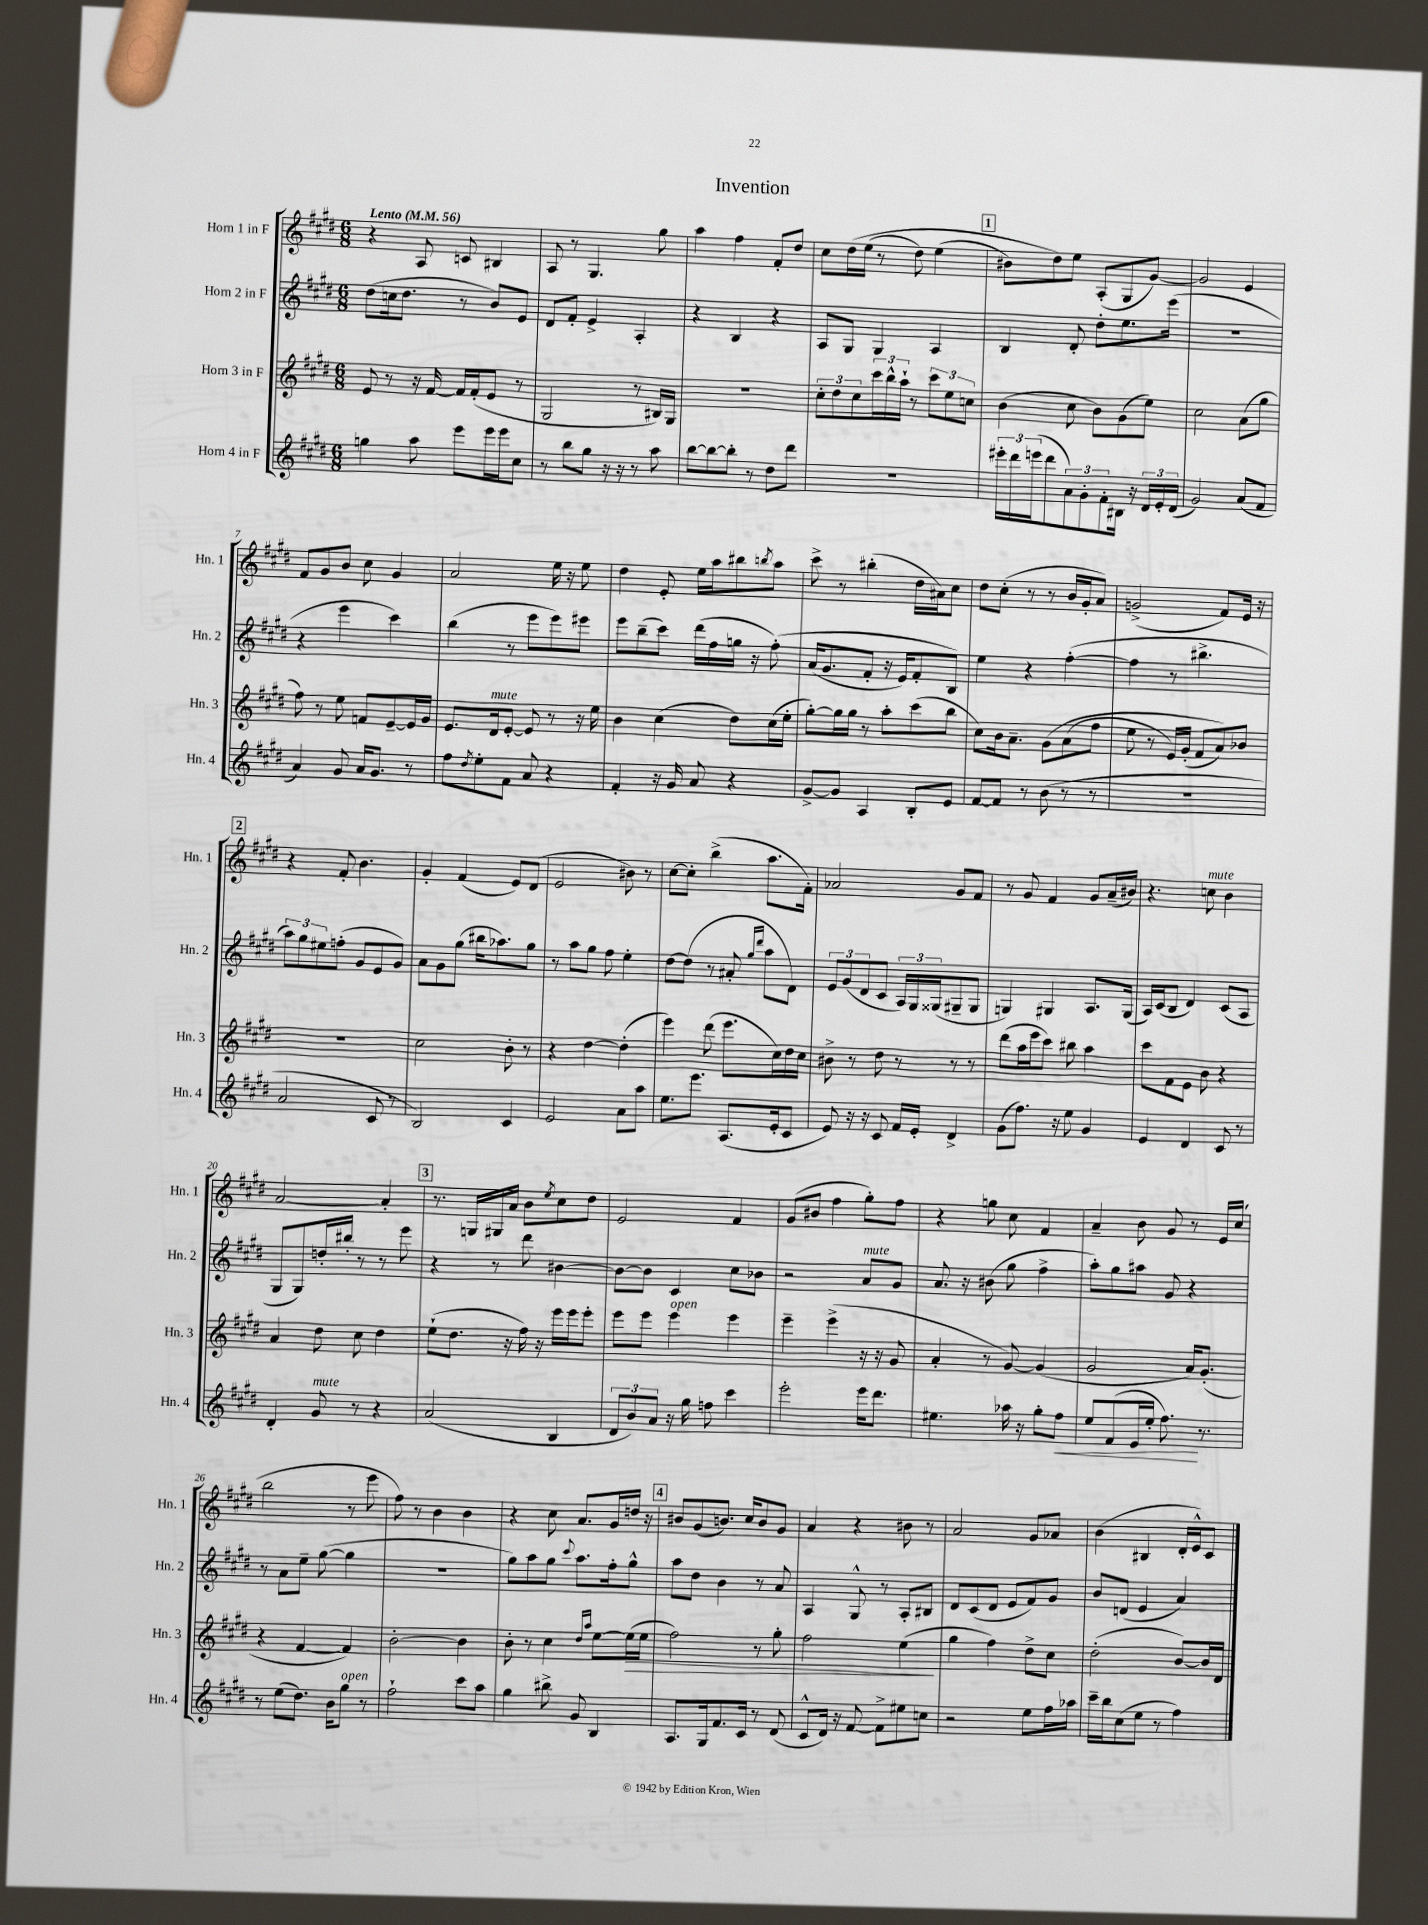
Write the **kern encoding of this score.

**kern	**dynam	**kern	**dynam	**kern	**kern
*part4	*part4	*part3	*part3	*part2	*part1
*staff4	*staff4	*staff3	*staff3	*staff2	*staff1
*I"Horn 4 in F	*	*I"Horn 3 in F	*	*I"Horn 2 in F	*I"Horn 1 in F
*I'Hn. 4	*	*I'Hn. 3	*	*I'Hn. 2	*I'Hn. 1
*clefG2	*	*clefG2	*	*clefG2	*clefG2
*k[f#c#g#d#]	*	*k[f#c#g#d#]	*	*k[f#c#g#d#]	*k[f#c#g#d#]
*M6/8	*	*M6/8	*	*M6/8	*M6/8
*MM56	*	*MM56	*	*MM56	*MM56
=1	=1	=1	=1	=1	=1
!	!	!	!	!	!LO:TX:a:B:t=Lento
4ggn\	.	8e/	.	(8dd#\L	4r
.	.	8r	.	16ccn\k	.
.	.	.	.	8.dd#\J	.
8aa\	.	16r	.	.	8A/
.	.	[16f#/	.	.	.
8eee\L	.	16f#/LL]	.	8r	8cn/
.	.	(16f#'/J	.	.	.
16eee\L	.	8e/J	.	8b/L)	4B#X/
16eee\J	.	.	.	.	.
8cc#\J	.	8r	.	8e/J	.
=2	=2	=2	=2	=2	=2
8r	.	2G#/	.	8d#/L	8A/
8bb\L	.	.	.	8f#'/J	8r
8gg#\J	.	.	.	4e^/	4.G#/
16r	.	.	.	.	.
16r	.	.	.	.	.
8r	.	8r	.	4A'/	.
8aa\	.	16B#X/LL)	.	.	8gg#\
.	.	16G#/JJ	.	.	.
=3	=3	=3	=3	=3	=3
[8bb\L	.	2.r	.	4r	4aa\
8bb\_	.	.	.	.	.
8bb'\J]	.	.	.	4B/	4ff#\
8r	.	.	.	.	.
8dd#\L	.	.	.	4r	8f#'/L
8ddd#\J	.	.	.	.	8dd#/J
=4	=4	=4	=4	=4	=4
2.r	.	12cc#'\L	.	8A/L	8cc#\L
.	.	12dd#\	.	.	.
.	.	.	.	8G#/J	(16dd#\L
.	.	12cc#\	.	.	.
.	.	.	.	.	(16ee\JJ
.	.	24ccc#\L	.	4G#/	8r
.	.	24bb^^\	.	.	.
.	.	24aa`\JJ	.	.	.
.	.	8r	.	.	8dd#\)
.	.	12ccc#\L	.	4A/	(4ee\
.	.	12ee\	.	.	.
.	.	12ccn\J	.	.	.
!!LO:REH:place=s1:t=1
=5	=5	=5	=5	=5	=5
24eee#X'\LL	.	(4b\	.	4B/	8b#X\L)
24ddd#\	.	.	.	.	.
(24eeen\J	.	.	.	.	.
8ddd#\	.	.	.	.	8dd#\)
12a\)	.	8cc#\	.	8d#'/	8ee\J
12g#'\	.	.	.	.	.
.	.	8b\L)	.	8dd#'\L	(8A'/L
12f#'\	.	.	.	.	.
16B#X\Jk	.	(8g#\	.	8.ee\	8G#/
16r	.	.	.	.	.
24d#/LL	.	8ee\J)	.	.	[8g#/J)
24e'/	.	.	.	.	.
.	.	.	.	(16eee\Jk	.
(24d#/JJ	.	.	.	.	.
=6	=6	=6	=6	=6	=6
2g#/)	.	2cc#\	.	2.r	2g#/]
(8a/L	.	(8a\L	.	.	4e/
8f#/J	.	8gg#\J	.	.	.
!!LO:LB:g=z
=7	=7	=7	=7	=7	=7
4a/)	.	8ff#\)	.	4r	8f#/L
.	.	8r	.	.	8g#/
8g#/	.	8ee\	.	4eee\	8b/J
16a/KL	.	8fn/L	.	.	8cc#\
8.g#/J	.	.	.	.	.
.	.	[8e~/	.	4ccc#\)	4g#/
8r	.	16e/L]	.	.	.
.	.	16g#/JJ	.	.	.
=8	=8	=8	=8	=8	=8
8ff#\L	.	8.e/L	.	(4bb\	2a/
8qdd#/	.	.	.	.	.
8ee'\	.	.	.	.	.
!	!	!LO:TX:a:i:t=mute	!	!	!
.	.	16d#/k	.	.	.
8f#\J	.	[8e'/J	.	8r	.
8a/	.	8e/]	.	8eee\L	.
4r	.	8r	.	8eee\)	16ee\
.	.	.	.	.	16r
.	.	16r	.	8eee#X\J	8ee\
.	.	16ee\	.	.	.
=9	=9	=9	=9	=9	=9
4f#'/	.	4b\	.	8eee\L	4dd#\
.	.	.	.	(8bb~\	.
16r	.	(4cc#\	.	8ccc#\J)	8e'/
16g#/	.	.	.	.	.
8a/	.	.	.	(16ddd#\LL	16ee\LL
.	.	.	.	16ff#\	16aa\J
4r	.	8dd#\L)	.	16ggn\JJ	8bb#X\
.	.	.	.	16r	.
.	.	.	.	.	8qbbn/
.	.	(16cc#\L	.	(8ff#'\)	8aa\J
.	.	16ee'\JJ	.	.	.
=10	=10	=10	=10	=10	=10
[8g#^/L	.	[8gg#'\L)	.	(16a/KL	8ccc#^\
.	.	.	.	8.g#/	.
8g#/J]	.	16gg#\L]	.	.	8r
.	.	16gg#\JJ	.	.	.
4A/	.	8r	.	8f#'/J	(4bb#X'\
.	.	8aa'\L	.	16r	.
.	.	.	.	16e/KL)	.
8B'/L	.	(8ccc#\	.	8f#'/	16dd#\LL
.	.	.	.	.	16a#X\J)
8e/J	.	8bb\J	.	8B/J)	8cc#\J
=11	=11	=11	=11	=11	=11
[8f#/L	.	8cc#\L)	.	4ee\	8dd#\L
8f#/J]	.	16b\k	.	.	(8cc#'\J
.	.	8.a~\J	.	.	.
8r	.	.	.	4r	8r
(8b\	.	(8g#\L	.	.	8r
8r	.	(8a\	.	([4ff#'\	16b/LL
.	.	.	.	.	16g#'/J
8r	.	8ff#\J	.	.	8a/J)
=12	=12	=12	=12	=12	=12
2.r	.	8ee\	.	4ff#\]	(2gn^/
.	.	8r	.	.	.
.	.	16e/LL)	.	8r	.
.	.	(16g#'/JJ	.	.	.
.	.	8f#/L	.	4.bb#X^\	.
.	.	8a/))	.	.	8f#/L)
.	.	8b-X/J	.	.	16e/Jk
.	.	.	.	.	16r
!!LO:LB:g=z
!!LO:REH:place=s1:t=2
=13	=13	=13	=13	=13	=13
2a/	.	2.r	.	12aa\L)	4r
.	.	.	.	12gg#\	.
.	.	.	.	12ee#X\	.
.	.	.	.	(8ffn'\J	8f#'/
.	.	.	.	8g#/L	4.b\
8c#/	.	.	.	8e/	.
8r	.	.	.	8g#/J)	.
=14	=14	=14	=14	=14	=14
2B/)	.	2cc#\	.	8a\L	4g#'/
.	.	.	.	8g#\	.
.	.	.	.	(8gg#\J	(4f#/
.	.	.	.	16bb#X\KL	.
.	.	.	.	8.aa-X\)	.
4c#/	.	8b'\	.	.	8e/L)
.	.	8r	.	8gg#\J	(8d#/J
=15	=15	=15	=15	=15	=15
2e/	.	4r	.	8r	2e/
.	.	.	.	8aa\L	.
.	.	[4dd#\	.	8gg#\J	.
.	.	.	.	8ff#\	.
8a\L	.	(4dd#'\]	.	4ee'\	8b#X\)
8aa\J	.	.	.	.	8r
=16	=16	=16	=16	=16	=16
8.ee\L	.	4eee\)	.	[8dd#\L	[8cc#\L
.	.	.	.	(8dd#\J]	8cc#'\J]
8.eee\J	.	.	.	.	.
.	.	(8ddd#\	.	8r	(4bb^\
(8.A/L	.	8.eee\L	.	8a#X'/	.
.	.	.	.	16qqgg#/LL	.
.	.	.	.	16qqddd#/JJ	.
.	.	.	.	8aa\L	8.aa\L
16e'/k	.	16cc#\L)	.	.	.
8c#/J	.	16dd#\	.	8d#\J)	.
.	.	16cc#\JJ	.	.	16f#'\Jk)
=17	=17	=17	=17	=17	=17
8e/)	.	8b#X^\	.	12e/L	2a-X/
.	.	.	.	(12g#/	.
16r	.	8r	.	.	.
.	.	.	.	12d#/	.
16r	.	.	.	.	.
8c#/	.	8dd#\	.	8c#/J	.
16f#/LL	.	8r	.	24A/LL)	.
.	.	.	.	24G#/	.
16e'/JJ	.	.	.	.	.
.	.	.	.	(24G##X/J	.
4d#^/	.	8r	.	8G#X~/	8g#/L
.	.	8r	.	8G#/J	8f#/J
=18	=18	=18	=18	=18	=18
(8g#\L	.	(8ddd#\L	.	4Gn/)	8r
8.ff#\J)	.	16aa\L	.	.	8g#/
.	.	16eee\J	.	.	.
.	.	8ccc#\J)	.	4G#X/	4f#/
16r	.	.	.	.	.
8ee\	.	8bb#X\	.	.	.
4g#/	.	4aa\	.	8.A/L	8g#/L
.	.	.	.	.	(16a~/L
.	.	.	.	(16G#/Jk	16b#X/JJ)
=19	=19	=19	=19	=19	=19
4e/	.	8ccc#\L	.	16A/LL)	4.r
.	.	.	.	(16c#/J	.
.	.	8f#\	.	8B/J	.
4d#/	.	8e\J	.	4d#/)	.
!	!	!	!	!	!LO:TX:a:i:t=mute
.	.	8b\	.	.	8ccn\
8c#/	.	4r	.	(8c#/L	4b\
8r	.	.	.	8A/J	.
!!LO:LB:g=z
=20	=20	=20	=20	=20	=20
4d#'/	.	4a/	.	8G#/L	[2a/
.	.	.	.	8G#/)	.
!LO:TX:a:i:t=mute	!	!	!	!	!
8g#/	.	8dd#\	.	16ddn'/L	.
.	.	.	.	16bb#X'/JJ	.
8r	.	8cc#\	.	8r	.
4r	.	4dd#\	.	8r	4a'/]
.	.	.	.	8eee\	.
!!LO:REH:place=s1:t=3
=21	=21	=21	=21	=21	=21
(2a/	.	(8ee`\L	.	4r	8.r
.	.	8.dd#\J	.	.	.
.	.	.	.	.	16Gn/LL
.	.	.	.	8r	16G#X/
.	.	16r	.	.	16a/JJ
.	.	16ff#\)	.	8ddd#\	8b\L
.	.	16r	.	.	.
.	.	.	.	.	8qee/
4B/	.	16eee\LL	.	[4b#X\	8cc#\
.	.	16eee\J	.	.	.
.	.	8eee'\J	.	.	8dd#\J
=22	=22	=22	=22	=22	=22
12d#/L	.	8eee\L	.	8b#\L_	2e/
12b/)	.	.	.	.	.
.	.	8eee\J	.	8b#\J]	.
12a/J	.	.	.	.	.
!	!	!LO:TX:a:i:t=open	!	!	!
16r	.	4eee\	.	4c#/	.
16gg#\	.	.	.	.	.
8ffn\	.	.	.	.	.
4ccc#\	.	4eee\	.	8cc#\L	4f#/
.	.	.	.	8b-X\J	.
=23	=23	=23	=23	=23	=23
2eee'\	.	4eee~\	.	2r	(8g#/L
.	.	.	.	.	8b#X/J
.	.	(4eee^\	.	.	4ff#\
!	!	!	!	!LO:TX:a:i:t=mute	!
16eee\KL	.	16r	.	8a/L	8gg#'\L)
8.ddd#\J	.	16r	.	.	.
.	.	8g#/	.	8g#/J	8ff#\J
=24	=24	=24	=24	=24	=24
4.ee#X\	.	4a'/	.	8.a/	4r
.	.	.	.	16r	.
.	.	8r	.	(8b#X\	8ggn\
16aa-X\	.	[8g#/)	.	8gg#\	8cc#\
16r	.	.	.	.	.
8gg#'\L	.	(4g#/]	.	4ff#^\	4f#/
!	!LO:HP:b	!	!	!	!
8ff#\J	<	.	.	.	.
=25	=25	=25	=25	=25	=25
8ee/L	.	2g#/	.	8aa'\L)	4a~/
(8f#/	.	.	.	8gg#\	.
16e/L	.	.	.	8aa#X\J	8b\
16ee'/JJ	.	.	.	.	.
8.ff#\)	.	.	.	8g#/	8g#/
.	.	16a/KL)	.	4r	8r
8.r	[	(8.g#'/J	.	.	.
.	.	.	.	.	16e/LL
.	.	.	.	.	(16cc#/JJ
!!LO:LB:g=z
=26	=26	=26	=26	=26	=26
8r	.	4r	.	8r	2bb\
(8ee\L	.	.	.	8a\L	.
8.dd#\J)	.	[4f#/	.	8ee~\J	.
.	.	.	.	([8gg#\	.
16b\KL	.	.	.	.	.
!LO:TX:a:i:t=open	!	!	!	!	!
8gg#\J	.	4f#/])	.	4gg#\]	8r
8r	.	.	.	.	8eee\
=27	=27	=27	=27	=27	=27
2ff#`\	.	[2b'\	.	2.r	8ff#\)
.	.	.	.	.	8r
.	.	.	.	.	4b\
8ccc#\L	.	4b\]	.	.	4b\
8aa\J	.	.	.	.	.
=28	=28	=28	=28	=28	=28
4gg#\	.	8b'\	.	8gg#\L)	4r
.	.	8r	.	8aa\	.
8bb#X^\	.	4cc#\	.	8gg#\J	8cc#\
.	.	.	.	8qqccc#/	.
8g#/	.	.	.	8.aa\L	8.a/L
.	.	16qqdd#/LL	.	.	.
.	.	16qqaa/JJ	.	.	.
4B/	.	[8ee\L	.	.	.
.	.	.	.	16ff#'\k	16g#/L
!	!	!	!LO:HP:b	!	!
.	.	(16ee\L]	>	8gg#^^\J	16ddn/JJ
.	.	16ee\JJ	.	.	16r
!!LO:REH:place=s1:t=4
=29	=29	=29	=29	=29	=29
8.A/L	.	2ff#\)	.	8aa\L	8b#X/L
.	.	.	.	8dd#\J	(8g#/
16G#/k	.	.	.	.	.
8.f#/	.	.	.	4b\	8.bn/J)
16c#/Jk	.	.	.	.	16cc#/KL
8r	.	8r	.	8r	8b/
(8d#/	.	8gg#'\	.	8a/	8g#/J
=30	=30	=30	=30	=30	=30
8c#^^/L	.	2ff#\	.	4A/	4a/
16d#/Jk)	.	.	.	.	.
16r	.	.	.	.	.
[8f#/	.	.	.	8G#^^/	4r
8f#^\L]	.	.	.	8r	.
8ee#X\	.	(4ee\	.	8A'/L	8b#X\
8ccn\J	.	.	.	8B#X/J	8r
.	.	.	]	.	.
=31	=31	=31	=31	=31	=31
2r	.	4gg#\	.	8d#/L	2a/
.	.	.	.	(8c#/	.
.	.	4ff#\)	.	8d#/J	.
.	.	.	.	8e/L	.
8ee\L	.	8dd#^\L	.	8f#/)	8g#/L
16ff#\L	.	8cc#\J	.	8g#/J	8a-X/J
16aa-X\JJ	.	.	.	.	.
=32	=32	=32	=32	=32	=32
16ccc#~\LL	.	(2dd#'\	.	8b/L	(4b\
16bb\J	.	.	.	.	.
(8cc#\	.	.	.	(8dn/J	.
8ee\J	.	.	.	4e/	4B#X/
8r	.	.	.	.	.
4ff#\)	.	[8b/L)	.	4a/)	16d#'/LL
.	.	.	.	.	16e^^/J)
.	.	16b/L]	.	.	8c#/J
.	.	16d#/JJ	.	.	.
==	==	==	==	==	==
*-	*-	*-	*-	*-	*-
